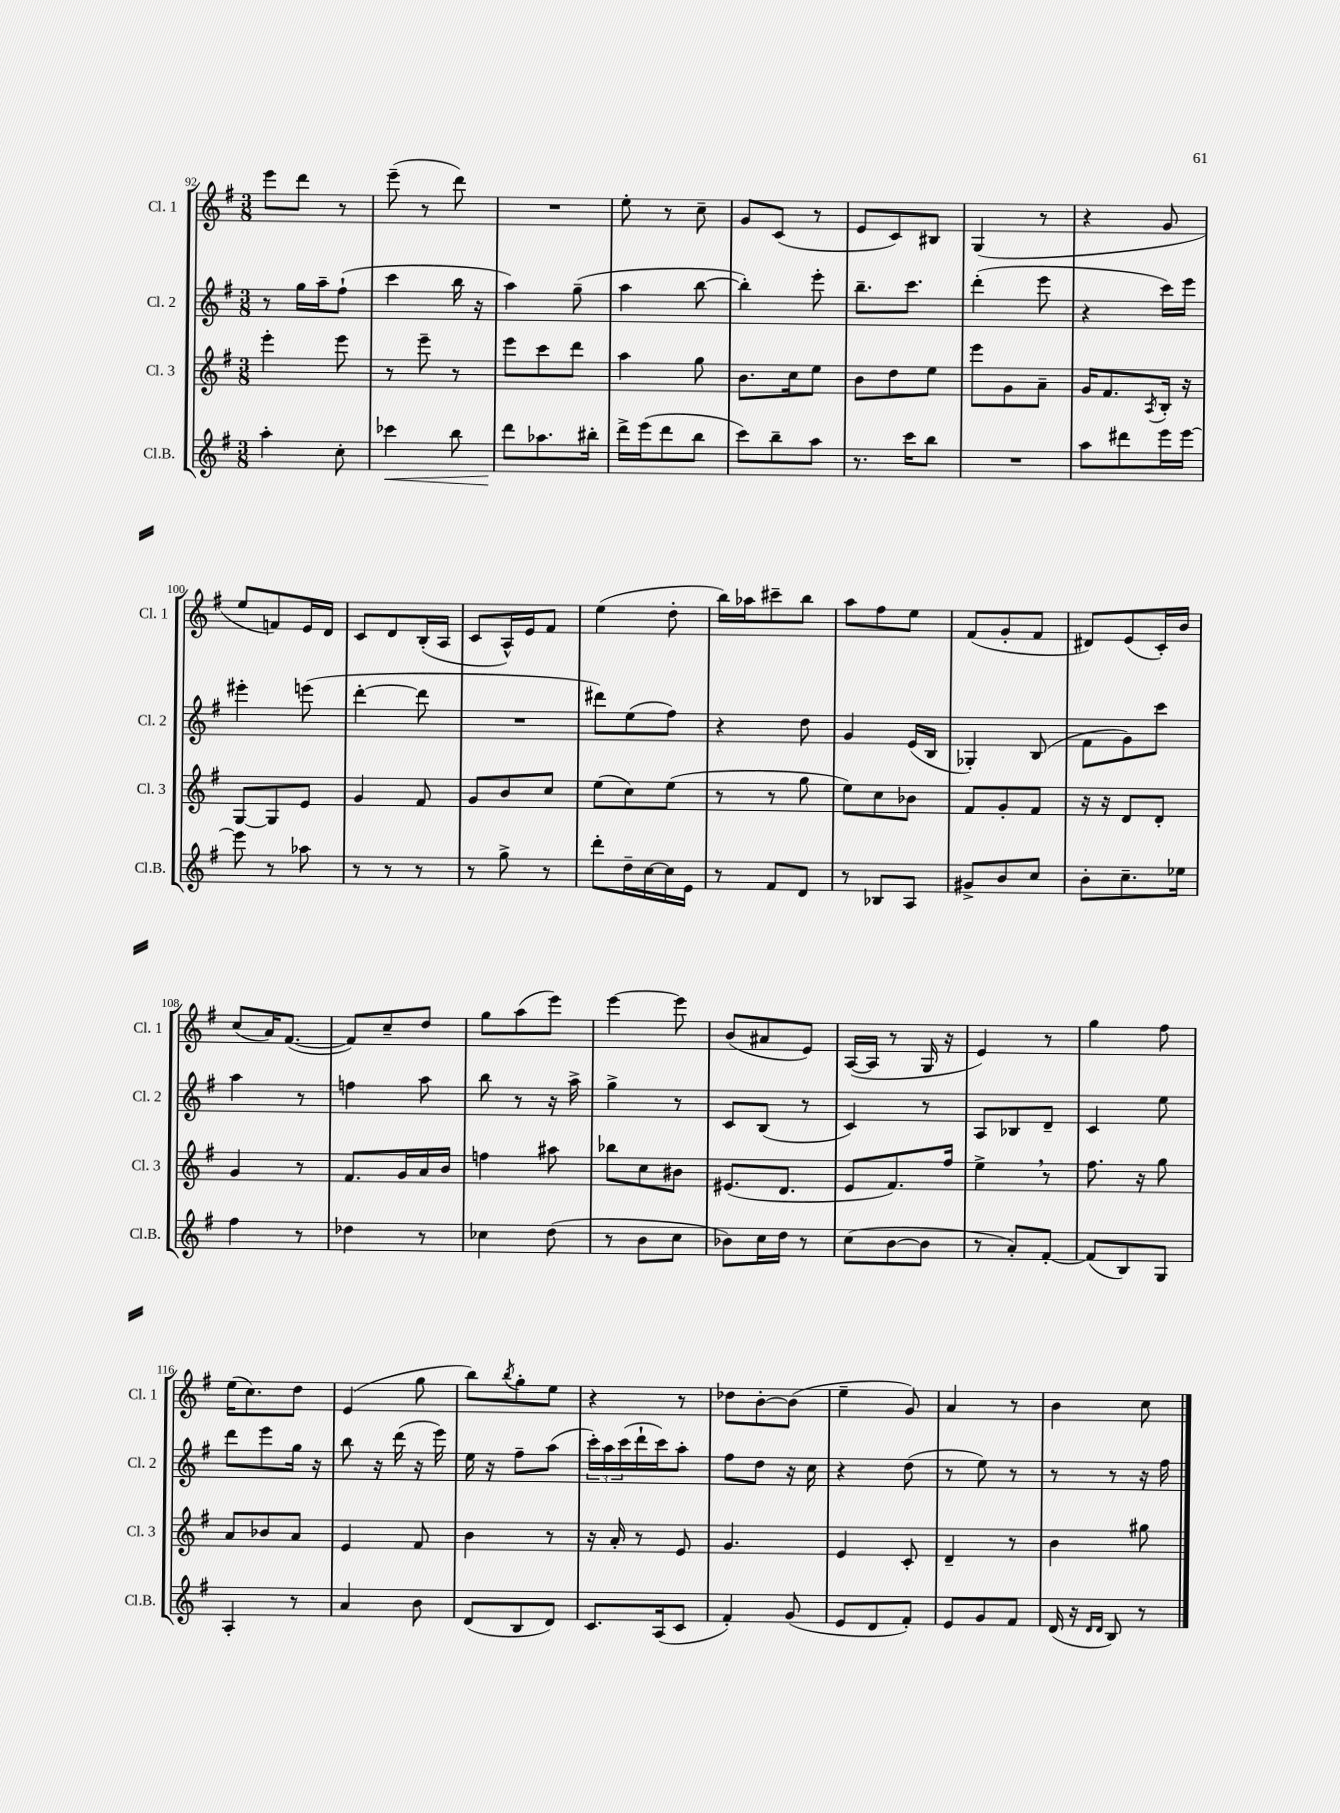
<<
\new StaffGroup <<
\new Staff = "s0" \with { instrumentName = "Cl. 1" shortInstrumentName = "Cl. 1" } {
    \clef treble \key g \major \numericTimeSignature \time 3/8
    e'''8 d'''8 r8 |
    e'''8--( r8 d'''8) |
    R4. |
    e''8-. r8 c''8-- |
    g'8 c'8( r8 |
    e'8 c'8) bis8 |
    g4( r8 |
    r4 g'8 |
    e''8 f'8) e'16 d'16 |
    c'8 d'8 b16-.( a16 |
    c'8 a16-^) e'16 fis'8 |
    e''4( d''8-. |
    b''16) aes''16 cis'''8-- b''8 |
    a''8 fis''8 e''8 |
    fis'8( g'8-. fis'8 |
    dis'8) e'8( c'16-.) b'16 |
    c''8( a'16) fis'8.~( |
    fis'8) c''8-- d''8 |
    g''8 a''8( e'''8) |
    e'''4~ e'''8 |
    b'8( ais'8 e'8) |
    a16~( a16 r8 g16 r16 |
    e'4) r8 |
    g''4 fis''8 |
    e''16( c''8.) d''8 |
    e'4( g''8 |
    b''8) \acciaccatura { b''8 } g''8-. e''8 |
    r4 r8 |
    des''8 b'8~-. b'8( |
    e''4-- g'8) |
    a'4 r8 |
    b'4 c''8 \bar "|." |
}
\new Staff = "s1" \with { instrumentName = "Cl. 2" shortInstrumentName = "Cl. 2" } {
    \clef treble \key g \major \numericTimeSignature \time 3/8
    r8 g''16 a''16-- fis''8-!( |
    c'''4 b''16 r16 |
    a''4) g''8--( |
    a''4 b''8~ |
    b''4-.) e'''8-. |
    b''8.-- c'''8. |
    d'''4-.( e'''8 |
    r4 c'''16) e'''16 |
    eis'''4-. e'''8( |
    d'''4~-. d'''8 |
    R4. |
    dis'''8) e''8( fis''8) |
    r4 d''8 |
    g'4 e'16( b16 |
    ges4-.) b8( |
    fis'8 g'8) c'''8 |
    a''4 r8 |
    f''4 a''8 |
    b''8 r8 r16 a''16-> |
    g''4-> r8 |
    c'8 b8( r8 |
    c'4) r8 |
    a8 bes8 d'8-- |
    c'4 e''8 |
    d'''8 e'''8 g''16 r16 |
    b''8 r16 d'''16( r16 e'''16) |
    e''16 r16 fis''8-- a''8( |
    \tuplet 3/2 { c'''16-.) a''16 c'''16( } d'''16-! c'''16) a''8-. |
    fis''8 d''8 r16 c''16 |
    r4 d''8( |
    r8 e''8) r8 |
    r8 r8 r16 fis''16 \bar "|." |
}
\new Staff = "s2" \with { instrumentName = "Cl. 3" shortInstrumentName = "Cl. 3" } {
    \clef treble \key g \major \numericTimeSignature \time 3/8
    e'''4-. e'''8 |
    r8 e'''8-- r8 |
    e'''8 c'''8 d'''8 |
    a''4 g''8 |
    b'8. c''16 e''8 |
    b'8 d''8 e''8 |
    e'''8 g'8 a'8-- |
    g'16 fis'8. \acciaccatura { a8 } b16-. r16 |
    g8~ g8 e'8 |
    g'4 fis'8 |
    g'8 b'8 c''8 |
    e''8( c''8) e''8( |
    r8 r8 g''8 |
    e''8) c''8 bes'8 |
    fis'8 g'8-. fis'8 |
    r16 r16 d'8 d'8-. |
    g'4 r8 |
    fis'8. g'16 a'16 b'16 |
    f''4 ais''8 |
    bes''8 c''8 bis'8 |
    eis'8.( d'8. |
    e'8 fis'8.) fis''16 |
    e''4-> \breathe r8 |
    fis''8. r16 g''8 |
    a'8 bes'8 a'8 |
    e'4 fis'8 |
    b'4 r8 |
    r16 a'16-. r8 e'8 |
    g'4. |
    e'4 c'8-. |
    d'4-- r8 |
    b'4 gis''8 \bar "|." |
}
\new Staff = "s3" \with { instrumentName = "Cl.B." shortInstrumentName = "Cl.B." } {
    \clef treble \key g \major \numericTimeSignature \time 3/8
    a''4-. c''8-. |
    ces'''4\< b''8 |
    d'''8\! aes''8. bis''16-. |
    d'''16-> e'''16( d'''8 b''8 |
    c'''8) b''8-- a''8 |
    r8. c'''16 b''8 |
    R4. |
    a''8 dis'''8 e'''16 e'''16~ |
    e'''8 r8 aes''8 |
    r8 r8 r8 |
    r8 g''8-> r8 |
    d'''8-. d''16-- c''16~ c''16 e'16 |
    r8 fis'8 d'8 |
    r8 bes8 a8 |
    gis'8-> b'8 c''8 |
    b'8-. c''8.-- ees''16 |
    fis''4 r8 |
    des''4 r8 |
    ces''4 d''8( |
    r8 b'8 c''8 |
    bes'8) c''16 d''16 r8 |
    c''8( b'8~ b'8 |
    r8 a'8-.) fis'8~-. |
    fis'8( b8) g8 |
    a4-. r8 |
    a'4 b'8 |
    d'8( b8 d'8) |
    c'8. a16( c'8 |
    fis'4-.) g'8( |
    e'8 d'8 fis'8-.) |
    e'8 g'8 fis'8 |
    d'16( r16 \grace { d'16 d'16 } b8) r8 \bar "|." |
}
>>
>>
\layout { \context { \Score currentBarNumber = #92 } }
